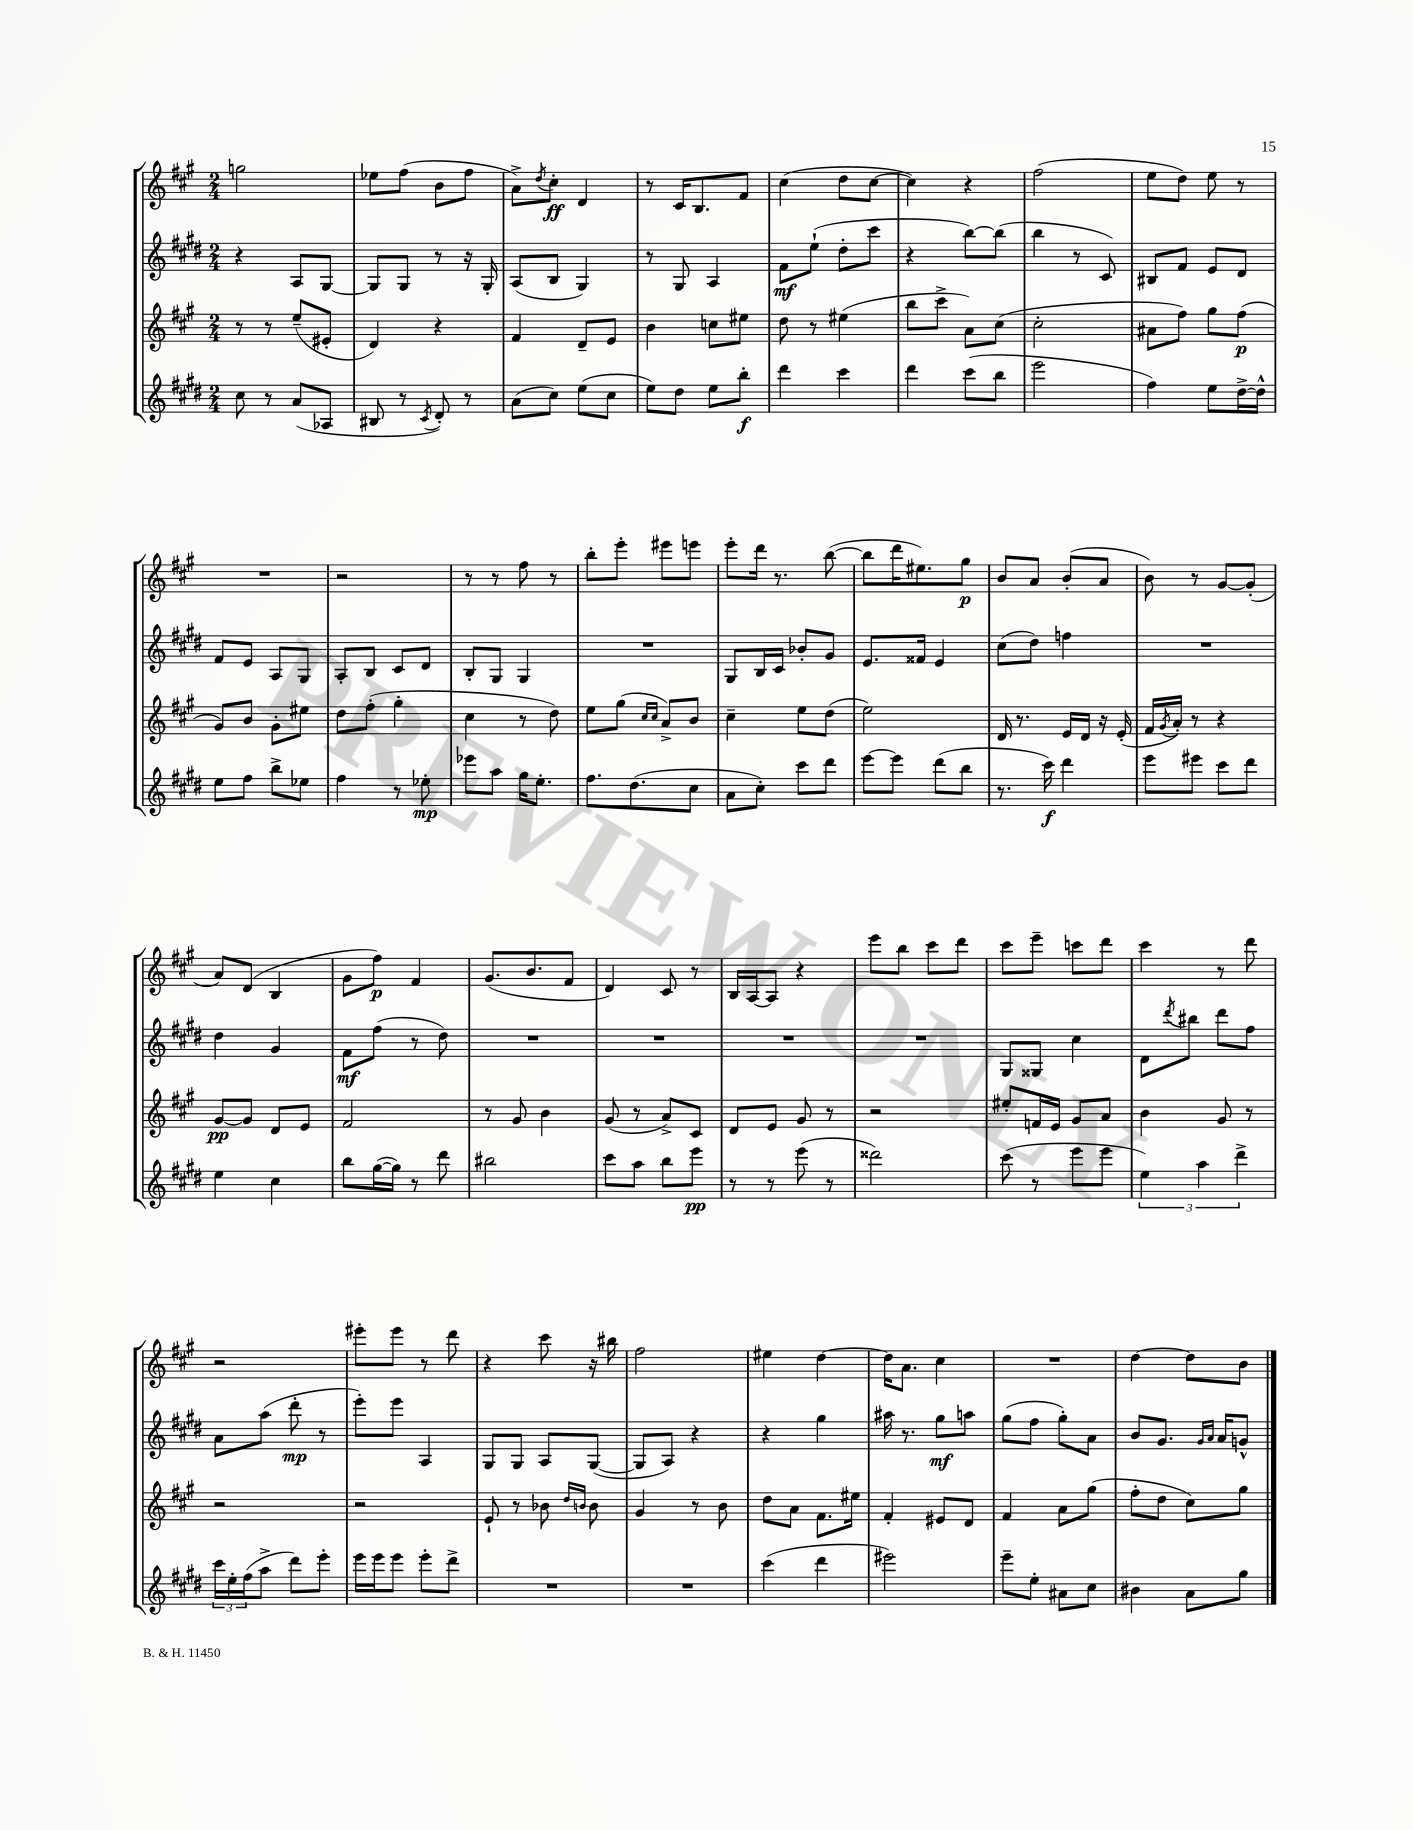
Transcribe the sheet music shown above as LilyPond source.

<<
\new StaffGroup <<
\new Staff = "s0" {
    \clef treble \key a \major \numericTimeSignature \time 2/4
    g''2 |
    ees''8 fis''8( b'8 fis''8 |
    a'8->) \acciaccatura { d''8 } cis''8-.\ff d'4 |
    r8 cis'16 b8. fis'8 |
    cis''4( d''8 cis''8~ |
    cis''4) r4 |
    fis''2( |
    e''8 d''8) e''8 r8 |
    R2 |
    r2 |
    r8 r8 fis''8 r8 |
    b''8-. e'''8-. eis'''8 e'''8 |
    e'''8-. d'''16 r8. b''8~( |
    b''8 d'''16 eis''8.) gis''8\p |
    b'8 a'8 b'8-.( a'8 |
    b'8) r8 gis'8~ gis'8-.( |
    a'8) d'8( b4 |
    gis'8 fis''8\p) fis'4 |
    gis'8.( b'8. fis'8 |
    d'4) cis'8 r8 |
    b16 a16~ a8 r4 |
    e'''8 b''8 cis'''8 d'''8 |
    cis'''8 e'''8-- c'''8 d'''8 |
    cis'''4 r8 d'''8 |
    r2 |
    eis'''8-. eis'''8 r8 d'''8 |
    r4 cis'''8 r16 bis''16 |
    fis''2 |
    eis''4 d''4~ |
    d''16 a'8. cis''4 |
    R2 |
    d''4~ d''8 b'8 \bar "|." |
}
\new Staff = "s1" {
    \clef treble \key e \major \numericTimeSignature \time 2/4
    r4 a8 gis8~ |
    gis8 gis8 r8 r16 gis16-. |
    a8( b8 gis4) |
    r8 gis8 a4 |
    fis'8\mf e''8-!( dis''8-. cis'''8 |
    r4 b''8~) b''8( |
    b''4 r8 cis'8) |
    bis8 fis'8 e'8 dis'8 |
    fis'8 e'8 a8 gis8 |
    a8-. b8 cis'8 dis'8 |
    b8-. gis8 gis4 |
    R2 |
    gis8 b16 cis'16 bes'8-. gis'8 |
    e'8. fisis'16 e'4 |
    cis''8( dis''8) f''4 |
    R2 |
    dis''4 gis'4 |
    fis'8\mf fis''8( r8 dis''8) |
    R2 |
    R2 |
    R2 |
    R2 |
    gis8 gisis8 cis''4 |
    dis'8 \acciaccatura { dis'''8 } bis''8 dis'''8 fis''8 |
    a'8 a''8( dis'''8-.\mp r8 |
    e'''8-.) e'''8 a4 |
    gis8 gis8 a8 gis8~( |
    gis8 a8) r4 |
    r4 gis''4 |
    ais''16 r8. gis''8\mf a''8 |
    gis''8( fis''8 gis''8-.) a'8 |
    b'8 gis'8. \grace { gis'16 a'16 } a'16 g'8-^ \bar "|." |
}
\new Staff = "s2" {
    \clef treble \key a \major \numericTimeSignature \time 2/4
    r8 r8 e''8--( eis'8-. |
    d'4) r4 |
    fis'4 d'8-- e'8 |
    b'4 c''8 eis''8 |
    d''8 r8 eis''4( |
    b''8 cis'''8-> a'8) cis''8( |
    cis''2-. |
    ais'8 fis''8) gis''8 fis''8\p( |
    gis'8) b'8 gis'8-. eis''8 |
    d''8 fis''8-.( gis''4-. |
    cis''4 r8 d''8) |
    e''8 gis''8( \grace { cis''16 cis''16 } a'8->) b'8 |
    cis''4-- e''8 d''8( |
    e''2) |
    d'16 r8. e'16 d'16 r16 e'16-.( |
    fis'16 \acciaccatura { gis'8 } a'16-.) r8 r4 |
    gis'8~\pp gis'8 d'8 e'8 |
    fis'2 |
    r8 gis'8 b'4 |
    gis'8( r8 a'8->) cis'8 |
    d'8 e'8 gis'8 r8 |
    r2 |
    eis''8-. f'16 e'16 gis'8 a'8 |
    b'4 gis'8 r8 |
    r2 |
    r2 |
    e'8-! r8 bes'8 \grace { d''16 b'16 } b'8 |
    gis'4 r8 b'8 |
    d''8 a'8 fis'8. eis''16 |
    fis'4-. eis'8 d'8 |
    fis'4 a'8 gis''8( |
    fis''8-. d''8 cis''8) gis''8 \bar "|." |
}
\new Staff = "s3" {
    \clef treble \key e \major \numericTimeSignature \time 2/4
    cis''8 r8 a'8( aes8 |
    bis8 r8 \acciaccatura { cis'8 } dis'8-.) r8 |
    a'8( cis''8) e''8( cis''8 |
    e''8) dis''8 e''8 b''8-.\f |
    dis'''4 cis'''4 |
    dis'''4 cis'''8( b''8 |
    e'''2 |
    fis''4) e''8 dis''16~-> dis''16-^ |
    e''8 fis''8 b''8-> ees''8 |
    fis''4 r8 ees''8-.\mp |
    ees'''8 a''8 gis''16 e''8.-. |
    fis''8. dis''8.( cis''8 |
    a'8 cis''8-.) cis'''8 dis'''8 |
    e'''8~ e'''8 dis'''8( b''8 |
    r8. cis'''16\f) dis'''4 |
    e'''8 eis'''8 cis'''8 dis'''8 |
    e''4 cis''4 |
    b''8 gis''16~( gis''16) r8 dis'''8 |
    bis''2 |
    cis'''8 a''8 b''8 e'''8\pp |
    r8 r8 e'''8( r8 |
    disis'''2) |
    cis'''8( r8 e'''8 e'''8 |
    \tuplet 3/2 { e''4) a''4 dis'''4-> } |
    \tuplet 3/2 { cis'''16 e''16-. fis''16( } a''8-> dis'''8) e'''8-. |
    e'''16 e'''16 e'''8 e'''8-. dis'''8-> |
    R2 |
    R2 |
    cis'''4( dis'''4 |
    eis'''2) |
    e'''8-- e''8-. ais'8 cis''8 |
    bis'4 a'8 gis''8 \bar "|." |
}
>>
>>
\layout { \context { \Score \remove "Bar_number_engraver" } }
